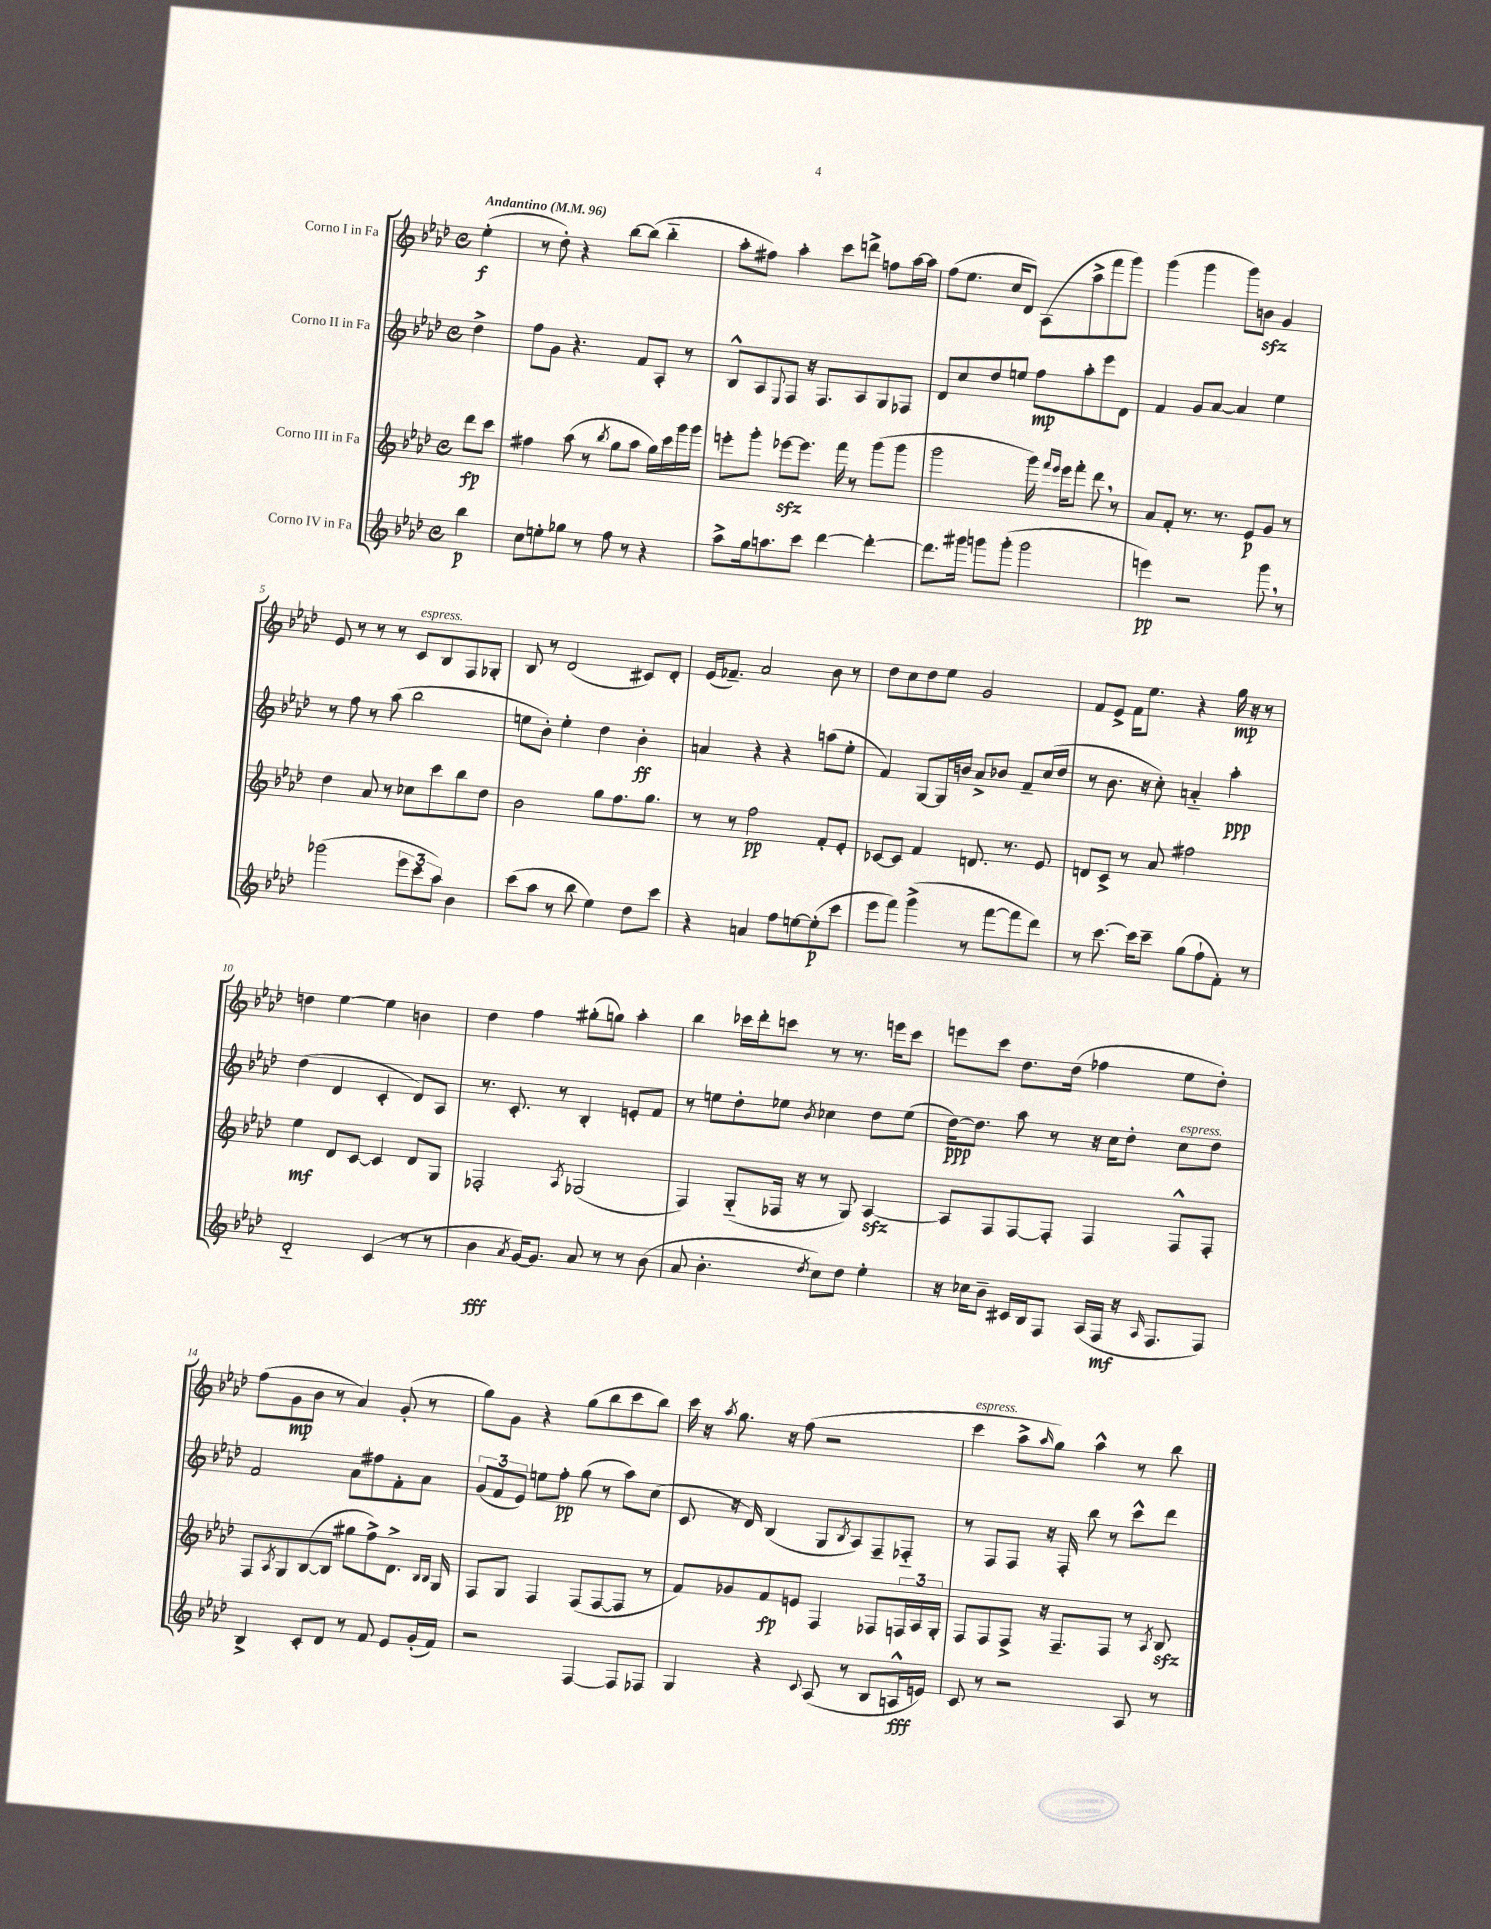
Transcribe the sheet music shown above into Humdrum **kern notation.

**kern	**kern	**kern	**kern
*staff4	*staff3	*staff2	*staff1
*clefG2	*clefG2	*clefG2	*clefG2
*k[b-e-a-d-]	*k[b-e-a-d-]	*k[b-e-a-d-]	*k[b-e-a-d-]
*M4/4	*M4/4	*M4/4	*M4/4
*met(c)	*met(c)	*met(c)	*met(c)
*MM96	*MM96	*MM96	*MM96
4bb-	8ddd-	4dd-^	(4ee-'
.	8ccc	.	.
=	=	=	=
8cc	4ff#	8ff	8r
8ee'	.	8g	8dd-')
8gg-	(8aa-	4.r	4r
8r	8r	.	.
.	8qbb-	.	.
8ff	8gg	.	[8bb-
8r	8aa-	8f	(8bb-]
4r	16gg)	8A-'	4bb-'~
.	16ccc	.	.
.	16ggg	8r	.
.	16ggg	.	.
=	=	=	=
8aa-^	8eee'	8B-^^	8aa-'
16gg	8ggg'	8A-	8ff#)
8.aa	.	.	.
.	.	8qqE-	.
.	[8eee-	8F	4aa-'
8ccc	8.eee-]	16r	.
.	.	8.F	.
[4ddd-	.	.	8ccc
.	16fff	.	.
.	8r	8A-	8ddd^
4ddd-'_	(8ggg	8G	8ff
.	8ggg	8F-	[16aa-
.	.	.	16aa-]
=	=	=	=
8.ddd-]	2ggg	8d-	(8ff
.	.	8cc	8.ee-
16ggg#	.	.	.
8ggg	.	8dd-	.
.	.	.	16cc
(8ggg'	.	8ee	8d-)
2ggg	16ggg)	8ff	(8A-
.	16qqfff	.	.
.	16qqeee-	.	.
.	16eee-	.	.
.	8fff'	8aa-'	8aa-^
.	8ddd-	8eee-	8fff
.	8r	8d-	8ggg)
=	=	=	=
4eee)	8a-	4f	(4ggg
.	8f'	.	.
2r	8.r	8g	4ggg
.	.	[8a-	.
.	8.r	.	.
.	.	4a-]	8ggg)
.	8e-	.	8b
8ggg	8g	4ee-	4g
8r	8r	.	.
=	=	=	=
(2ggg-	4dd-	8r	8e-
.	.	8ff	8r
.	8a-	8r	8r
.	8r	(8aa-	8r
12eee-	8cc-	2bb-	8c
12ccc	.	.	.
.	8ccc	.	8B-
12aa-)	.	.	.
4b-	8bb-	.	8F
.	8dd-	.	8G-'
=	=	=	=
(8ccc	2b-	8ee	8B-
8aa-	.	8b-')	8r
8r	.	4ee'	(2d-
8bb-	.	.	.
4ee-)	8gg	4dd-	.
.	8.ff	.	.
8dd-	.	4b-'	8c#)
.	8.gg	.	.
8ccc	.	.	8d-'
=	=	=	=
4r	8r	4a	(16e-
.	.	.	8.f-~)
.	8r	.	.
4a	2ff	4r	2a-
8ff	.	4r	.
[8ee	.	.	.
(8ee']	8f'	(8aa	8b-
8ccc	8e-'	8ee-'	8r
=	=	=	=
8eee-	[8c-	4f)	8dd-
8fff)	8c-]	.	8cc
(4ggg^	4f	[8G	8dd-
.	.	16G]	8ee-
.	.	16b	.
8r	8.d	8a-^	2g
[8fff	.	8b-	.
.	8.r	.	.
8fff]	.	8f~	.
8ddd-)	8e-	(16cc	.
.	.	16dd-	.
=	=	=	=
8r	8d	8r	8f
[8.ccc	8c^	8.b-	8e-^
.	8r	.	16f
16ccc]	.	16r	8.ee-
8ccc~	8a-	8cc')	.
(8gg	2ff#	4a'~	4r
8ff`	.	.	.
8f')	.	4aa-'	16gg
.	.	.	16r
8r	.	.	8r
=	=	=	=
2d-'~	4ee-	(4dd-	4dd
.	8d-	4d-	[4ee-
.	[8c	.	.
(4c	4c]	4c'	4ee-]
8r	8d-	8d-)	4b
8r	8G	8A-	.
=	=	=	=
4b-	2F-'	8.r	4dd-
.	.	8.c'	.
8qa-	.	.	.
[16g)	.	.	4ff
8.g]	.	.	.
.	.	8r	.
.	8qA-	.	.
8a-	(2G-	4B-'	(8gg#'
8r	.	.	8gg)
8r	.	8e'	4aa-'
(8b-	.	8f	.
=	=	=	=
8a-	4F)	8r	4bb-
4.b-'	.	8ee	.
.	(8G'~	8dd-'	16ccc-
.	.	.	16ddd-'
.	16F-	8ee-	8ccc
.	16r	.	.
8qdd-	.	8qb-	.
8cc)	8r	4cc-	8r
8dd-	8G)	.	8.r
4ee-'	[4A-	8dd-	.
.	.	.	16eee
.	.	(8ee-	8ccc
=	=	=	=
16r	8A-]	[16dd-)	8eee
16cc-	.	8.dd-]	.
8b-~	8F	.	8ccc
16c#	[8F	8aa-	8.dd-
16B-	.	.	.
8F	8F']	8r	.
.	.	.	(16dd-
(16A-	4F	16r	4ff-
16F	.	16cc	.
16r	.	8dd-'	.
16qqA-	.	.	.
8.F	.	.	.
.	8F^^	8cc	8ee-
8F)	8F'	8dd-	8dd-')
=	=	=	=
4B-^	8F	2f	(8ff
.	8qA-	.	.
.	8G	.	8g
8c'	([8B-	.	8b-
8d-	8B-]	.	8r
8r	8gg#	8a-	4a-)
8f	8ff^)	8ff#	.
8e-	8.d-^	8f'	(8g'
(16g'	.	8a-	8r
.	16qqB-	.	.
.	16qqB-	.	.
16f)	16G	.	.
=	=	=	=
2r	8F	(12g	8gg)
.	.	12f	.
.	8G	.	8g
.	.	12e-)	.
.	4F	8ee	4r
.	.	8ff'	.
[4F	(8F	(8gg	(8gg
.	[8F	8r	8bb-
8F]	8F]	8aa-)	8ccc
8F-	8r	(8cc	8bb-)
=	=	=	=
4G	8f)	8c	16ccc
.	.	.	16r
.	.	.	8qaa-
.	8g-	16r	8.gg
.	.	16d-)	.
4r	8f	(4B-	.
.	.	.	16r
.	8e	.	(8ff
8qqc	.	.	.
(8A-	4F	8G	2r
.	.	8qB-	.
8r	.	8A-)	.
8B-	8F-	8F~	.
16A^^	24F	8F-'~	.
.	24A-	.	.
16e)	.	.	.
.	24G'	.	.
=	=	=	=
8c	8F	8r	4ccc
8r	8F	8F	.
2r	8F^	8F	8aa-^
.	.	.	16qqaa-
.	16r	16r	8gg)
.	8.F~	16F'	.
.	.	8bb-	4aa-^^
.	8F	8r	.
8A-	8r	8ccc^^	8r
.	8qA-	.	.
8r	8B-	8ddd-	8bb-
==	==	==	==
*-	*-	*-	*-
